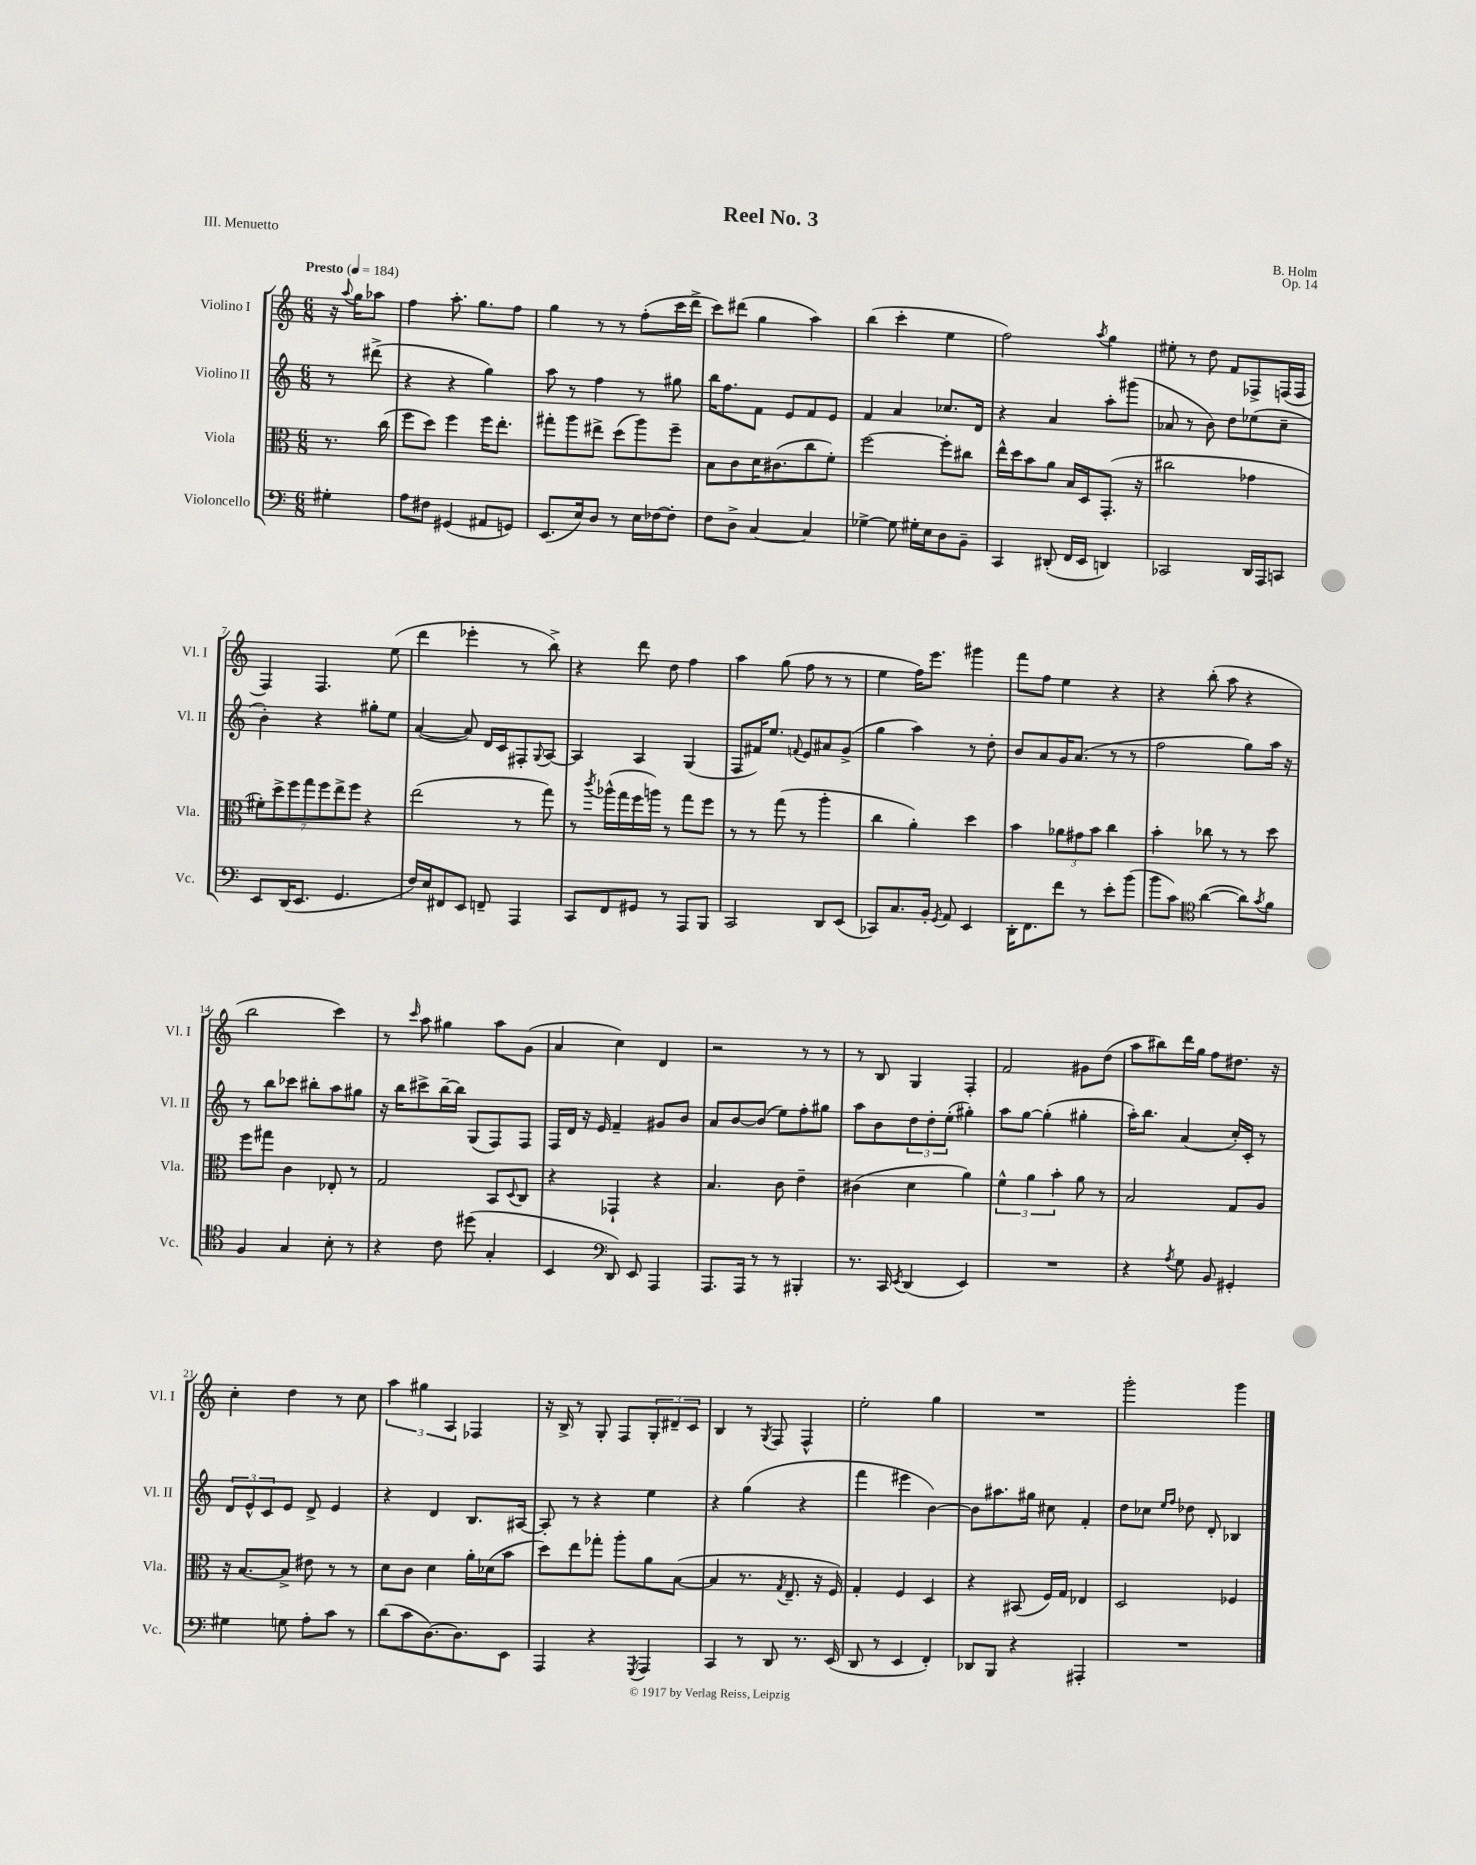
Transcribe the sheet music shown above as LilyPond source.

\header { title = "Reel No. 3" composer = "B. Holm" opus = "Op. 14" piece = "III. Menuetto" }
<<
\new StaffGroup <<
\new Staff = "s0" \with { instrumentName = "Violino I" shortInstrumentName = "Vl. I" } {
    \clef treble \key c \major \numericTimeSignature \time 6/8 \partial 4 \tempo "Presto" 4 = 184
    r16 \appoggiatura { a''8 } g''16 aes''8 |
    f''4 a''8.-. g''8. f''8 |
    g''4 r8 r8 f''8-.( c'''16 d'''16-> |
    c'''8) dis'''8( g''4 a''4) |
    b''4( c'''4-. e''4 |
    f''2) \acciaccatura { a''8 } g''4 |
    eis''8-. r8 d''8 f'8 fes8-> f16( f16 |
    f4) f4. e''8( |
    d'''4 ees'''4-. r8 b''8->) |
    r4 d'''8 d''8 f''4 |
    a''4 g''8( f''8 r8 r8 |
    e''4 f''16) e'''8. gis'''4 |
    f'''8 f''8 e''4 r4 |
    r4 b''8-.( a''8 r4 |
    b''2 c'''4) |
    r8 \grace { c'''16 } a''8 gis''4 a''8 g'8( |
    a'4 c''4) d'4 |
    r2 r8 r8 |
    r8 b8 g4 f4-. |
    f'2 gis'8 d''8( |
    a''8 bis''8) d'''16 g''16 f''8 dis''8. r16 |
    c''4-. d''4 r8 c''8 |
    \tuplet 3/2 { a''4 gis''4 a4 } fes4 |
    r16 b16-> r8 g8-. f8 \tuplet 3/2 { g8-. dis'8-- c'8 } |
    b4 r8 \acciaccatura { g8 } f8 f4-^ |
    e''2-. g''4 |
    R2. |
    g'''2-. g'''4 \bar "|." |
}
\new Staff = "s1" \with { instrumentName = "Violino II" shortInstrumentName = "Vl. II" } {
    \clef treble \key c \major \numericTimeSignature \time 6/8 \partial 4
    r8 dis'''8->( |
    r4 r4 g''4) |
    a''8 r8 f''4 r8 gis''8 |
    b''16 f''8. f'8 e'8 f'8 e'8 |
    f'4 a'4 ces''8. d'16 |
    r4 a'4 a''8-. gis'''8( |
    aes'8 r8 b'8) d''8 ees''8( c''8-- |
    b'4-.) r4 gis''8-. e''8 |
    a'4~( a'8) d'16 c'16 fis8-. \appoggiatura { g8 } a8~ |
    a4 a4 g4( |
    f8 fis'16) e''8. \appoggiatura { f'8 } e'8 ais'8 g'8->( |
    g''4 a''4) r8 d''8-. |
    b'8 a'8 g'16 a'8.( r8 r8 |
    f''2 g''8) a''16 r16 |
    r8 b''8 ces'''8 bis''8-. a''8 gis''8 |
    r16 b''16 cis'''8-> b''16~-- b''16 g8( f8) f8 |
    f16 d'16 r16 e'16 f'4-- gis'8 b'8 |
    a'8 b'8~ b'8( e''8) f''8-. gis''8 |
    a''8 b'8 \tuplet 3/2 { d''8 d''8-. e''8-.( } gis''4-.) |
    a''8 g''8~ g''4-.( gis''4-. |
    a''16-.) b''8. a'4( c''16-.) c'16-. r8 |
    \tuplet 3/2 { d'8 e'8-^ c'8 } e'8 d'8-> e'4 |
    r4 d'4 b8. ais16~ |
    ais8-. r8 r4 e''4 |
    r4 g''4( r4 |
    f'''4 eis'''4 b'4~) |
    b'8 ais''8. gis''16 cis''8 f'4-. |
    d''8 ces''8 \grace { e''16 f''16 } des''8 d'8-. bes4 \bar "|." |
}
\new Staff = "s2" \with { instrumentName = "Viola" shortInstrumentName = "Vla." } {
    \clef alto \key c \major \numericTimeSignature \time 6/8 \partial 4
    r8. c''16( |
    f''8 d''8) f''4 f''16 e''8.-. |
    gis''8-. a''8 eis''8-> d''8( a''8) f''8-- |
    b8 c'8 d'16 cis'8.( c''8 f'8-.) |
    f''2~ f''8-. cis''8 |
    e''16-^ d''16 b'8 a'8 b16 d16 g,8.-.( r16 |
    cis''2 ges'4 |
    \tuplet 7/4 { fis'8-.) d''8-> f''8 g''8 f''8 e''8-> f''8 } r4 |
    e''2( r8 g''8) |
    r8 \acciaccatura { c'''8 } aes''16-^( g''16 f''16 a''16) r8 g''8 f''8 |
    r8 r8 g''8( r8 a''4-. |
    c''4 a'4-.) d''4 |
    b'4 \tuplet 3/2 { aes'8 gis'8 b'8 } c''4 |
    b'4-. ces''8 r8 r8 d''8 |
    f''8 gis''8 c'4 ees8-. r8 |
    g2 b,8 \appoggiatura { d8 } c8 |
    r4 ges,4-! r4 |
    b4. c'8 e'4-- |
    cis'4( d'4 a'4) |
    \tuplet 3/2 { f'4-^ a'4 b'4-. } a'8 r8 |
    b2 g8 a8 |
    r16 b8.~ b8-> eis'8 r8 r8 |
    d'8 c'8 d'4 a'16-. des'16( b'8 |
    d''8) e''8 ges''8-. a''8-. a'8 b8~( |
    b4 r8. \acciaccatura { g8 } e8.-- r16 f16) |
    g4-. f4 d4 |
    r4 bis,8( f16) g16 ees4 |
    d2 fes4 \bar "|." |
}
\new Staff = "s3" \with { instrumentName = "Violoncello" shortInstrumentName = "Vc." } {
    \clef bass \key c \major \numericTimeSignature \time 6/8 \partial 4
    gis4-. |
    a8 fis8 gis,4( ais,8 g,8) |
    e,8.( e16) d8 r8 e16 fes16~ fes8-. |
    f8 d8-> c4~ c4 |
    ges4~-> ges8 gis16-. e16 d8 b,8-- |
    c,4 dis,8-.( f,16 e,16 d,4) |
    ces,2 d,16 a,,16 c,8 |
    e,8 d,16( e,8. g,4. |
    f16) e16 fis,8 e,8 f,8-- a,,4 |
    c,8 f,8 gis,8 r8 a,,8 b,,8 |
    c,2 d,8 e,8( |
    ces,8) c8. b,16-. \acciaccatura { g,8 } a,8 e,4 |
    d,16-. f,8. f'8 r8 e'8-. b'8( |
    b'8 c'8) \clef tenor a'4~( a'8) \acciaccatura { g'8 } f'8 |
    f4 g4 b8-. r8 |
    r4 c'8 dis''8( g4-. |
    b,4 \clef bass d,8) e,8 a,,4 |
    a,,8. a,,16 r8 r8 bis,,4-. |
    r8. c,16 \acciaccatura { e,8 } d,4( e,4) |
    R2. |
    r4 \acciaccatura { a8 } g8 b,8 gis,4-. |
    gis4 g8 a8-. c'8 r8 |
    d'8( c'8 d8.~) d8. e,8 |
    a,,4 r4 \acciaccatura { g,,8 } a,,4 |
    c,4 r8 d,8 r8. e,16( |
    d,8 r8 e,4 f,4-.) |
    des,8 b,,8 r4 ais,,4-. |
    R2. \bar "|." |
}
>>
>>
